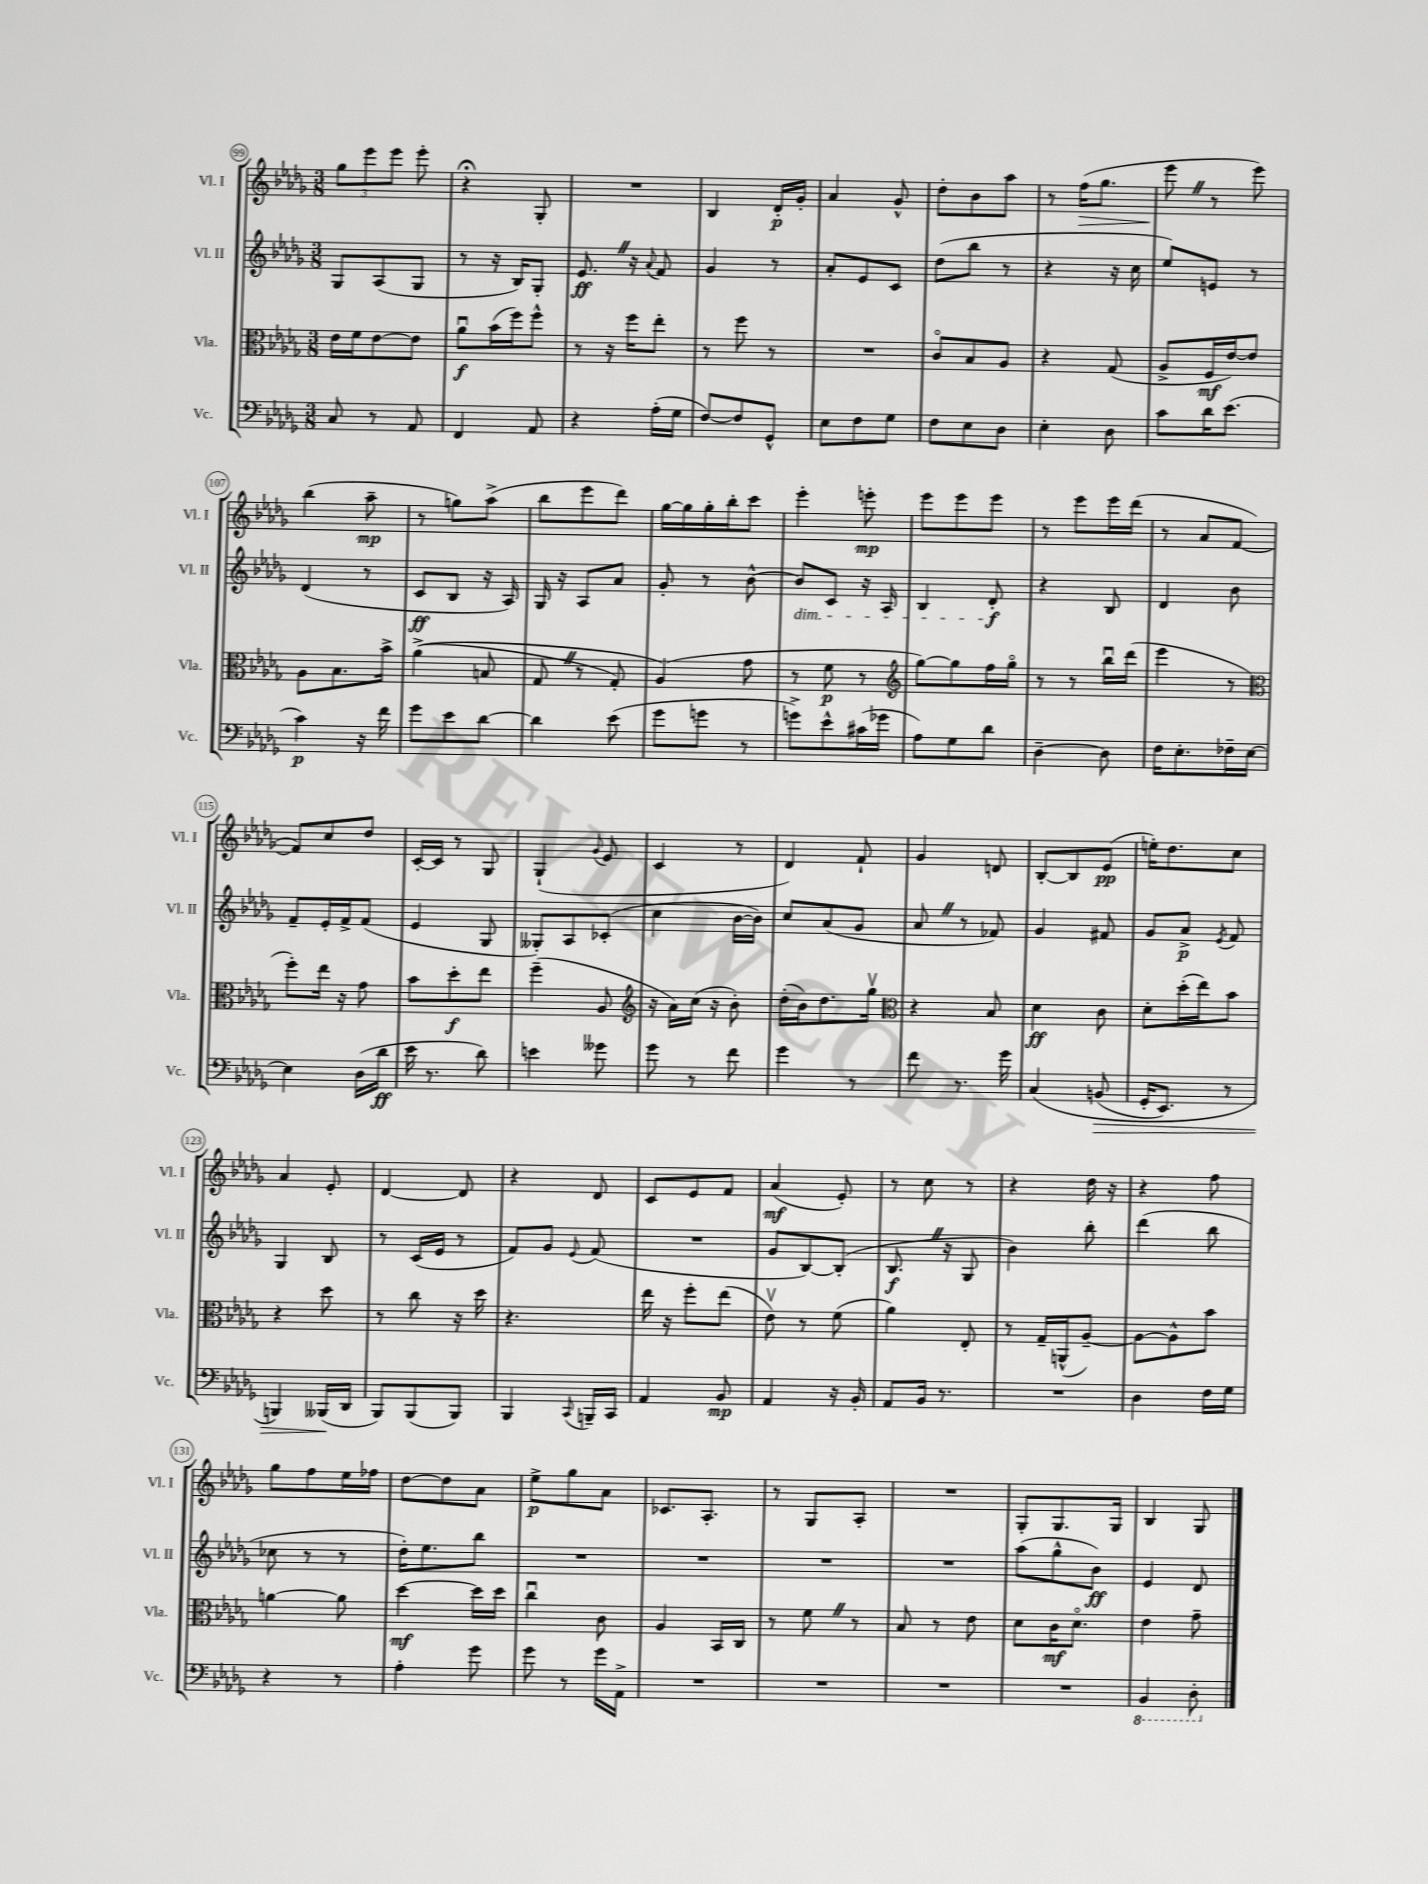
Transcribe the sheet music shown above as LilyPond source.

<<
\new StaffGroup <<
\new Staff = "s0" \with { instrumentName = "Vl. I" shortInstrumentName = "Vl. I" } {
    \clef treble \key des \major \numericTimeSignature \time 3/8
    \autoBeamOff \tuplet 3/2 { ges''8[ ees'''8 ees'''8] } ees'''8-. |
    r4\fermata ges8-. |
    R4. |
    bes4 des'16[-.\p ges'16]-. |
    aes'4 ges'8-^ |
    des''8[-. bes'8 aes''8] |
    r8 f''16[\>( ges''8.] |
    ees'''8\! \once \override BreathingSign.text = \markup { \musicglyph "scripts.caesura.straight" } \breathe r8 ees'''8) |
    bes''4( aes''8--\mp |
    r8 g''8[) aes''8]->( |
    bes''8[ ees'''8 des'''8]) |
    ges''16[~ ges''16 ges''16-. bes''16-. c'''8] |
    ees'''4-. e'''8-.\mp |
    ees'''8[ ees'''8 ees'''8] |
    r8 ees'''8[ ees'''16 des'''16]( |
    r8 aes'8[ f'8]~ |
    f'8[) c''8 des''8] |
    c'16[~-. c'16] r8 ges8 |
    ges4-!( \appoggiatura { ges'8 } ees'8 |
    c'4 r8 |
    des'4) f'8-! |
    ges'4 d'8 |
    bes8[~-. bes8 ees'8]\pp( |
    e''16[-.) des''8. c''8] |
    aes'4 ees'8-. |
    des'4~ des'8 |
    r4 des'8 |
    c'8[ ees'8 f'8] |
    aes'4\mf( ees'8-.) |
    r8 c''8 r8 |
    r4 des''16 r16 |
    r4 f''8 |
    ges''8[ f''8 ees''16 fes''16] |
    des''8[~ des''8 aes'8] |
    ees''8[->\p ges''8 aes'8] |
    ces'8.[ aes8.]-. |
    r8 ges8[ aes8]-. |
    R4. |
    ges8[-. ges8. ges16] |
    bes4 ges8 \bar "|." |
}
\new Staff = "s1" \with { instrumentName = "Vl. II" shortInstrumentName = "Vl. II" } {
    \clef treble \key des \major \numericTimeSignature \time 3/8
    \autoBeamOff ges8[ aes8( ges8] |
    r8 r16 bes16[) ges8]-. |
    ees'8.\ff \once \override BreathingSign.text = \markup { \musicglyph "scripts.caesura.straight" } \breathe r16 \appoggiatura { aes'8 } f'8 |
    ges'4 r8 |
    aes'8[-. ees'8 c'8] |
    des''8[( bes''8] r8 |
    r4 r16 c''16 |
    ees''8[) e'8] r8 |
    des'4( r8 |
    c'8[\ff bes8] r16 aes16) |
    ges16 r16 aes8[ aes'8] |
    ges'8-. r8 bes'8~-^ |
    bes'8[\dim c'8] r16 aes16 |
    bes4 des'8-.\f\! |
    r4 bes8 |
    des'4 bes'8 |
    f'8[-- ees'16-. f'16-> f'8]( |
    ees'4 ges8 |
    geses8[-.) aes8 ces'8]-.( |
    c''4 bes'16[~ bes'16]) |
    c''8[ aes'8( ges'8] |
    aes'8 \once \override BreathingSign.text = \markup { \musicglyph "scripts.caesura.straight" } \breathe r8 fes'8) |
    ges'4 fis'8 |
    ges'8[ aes'8]->\p \acciaccatura { ees'8 } f'8 |
    ges4 bes8 |
    r8 c'16[( ees'16] r8 |
    f'8[) ges'8] \appoggiatura { ees'8 } f'8( |
    R4. |
    ges'8[ bes8~) bes8]-.( |
    bes8.\f \once \override BreathingSign.text = \markup { \musicglyph "scripts.caesura.straight" } \breathe r16 ges8 |
    bes'4) bes''8-. |
    des'''4( bes''8 |
    ces''8 r8 r8 |
    des''16[-.) ees''8. bes''8] |
    R4. |
    R4. |
    R4. |
    R4. |
    aes''8[( ges''8-^ bes'8]\ff) |
    ees'4 des'8 \bar "|." |
}
\new Staff = "s2" \with { instrumentName = "Vla." shortInstrumentName = "Vla." } {
    \clef alto \key des \major \numericTimeSignature \time 3/8
    \autoBeamOff ees'16[ f'16 ees'8~ ees'8] |
    aes'8[\downbow\f bes'16( f''16) f''8]-^ |
    r8 r16 f''16[ ees''8]-. |
    r8 f''8 r8 |
    R4. |
    c'8[\flageolet bes8 aes8] |
    r4 ges8( |
    aes8[-> f16\mf ees'16~) ees'8] |
    aes8[ bes8. bes'16]-> |
    aes'4->(\( b8 |
    ges8 \once \override BreathingSign.text = \markup { \musicglyph "scripts.caesura.straight" } \breathe r8 ges8-.) |
    aes4(\) ges'8 |
    r8 f'8\p r8 |
    \clef treble ges''8[~) ges''8 f''16 ges''16]\flageolet |
    r8 r8 bes''16[\downbow des'''16]( |
    ees'''4 r8 |
    \clef alto f''8[-.) ees''16] r16 ges'8 |
    bes'8[ des''8-.\f ees''8] |
    f''4--( aes8 |
    \clef treble r16 aes'16[) c''16]( r16 bes'8-.) |
    des''16[-.( bes'16) des''8. ges''16]\upbow |
    \clef alto r4 bes8 |
    des'4\ff c'8 |
    des'8[-. des''16-.( ees''16) bes'8] |
    r4 des''8 |
    r8 c''8 r16 des''16 |
    r4. |
    ees''16 r16 f''8[-. ees''8]( |
    ees'8\upbow) r8 f'8( |
    aes'4) ees8-. |
    r8 ges16[-- a,16-^( aes8]~--) |
    aes8[~ aes8-^ bes'8] |
    a'4~ a'8 |
    des''4~\mf des''16[ des''16] |
    c''4\downbow c'8 |
    aes4 bes,16[ c16] |
    r8 f'8 \once \override BreathingSign.text = \markup { \musicglyph "scripts.caesura.straight" } \breathe r8 |
    bes8 r8 ees'8 |
    des'8[ c'16\mf des'8.]\flageolet |
    ees'4 ges'8-- \bar "|." |
}
\new Staff = "s3" \with { instrumentName = "Vc." shortInstrumentName = "Vc." } {
    \clef bass \key des \major \numericTimeSignature \time 3/8
    \autoBeamOff c8 r8 aes,8 |
    f,4 aes,8 |
    r4 aes16[-.( ges16] |
    f8[~) f8 ges,8]-^ |
    ees8[ f8 ges8] |
    f8[ ees8 des8] |
    ees4-. des8 |
    c'8[ des'16 ees'8.]( |
    c'4\p) r16 f'16 |
    ges'8[ ees'8 des'8]~ |
    des'4 ees'8( |
    ges'8[ g'8] r8 |
    g'8[->) ees'8-^ cis'16( ges'16] |
    aes8[) ges8 des'8] |
    des4~-- des8 |
    f16[ ees8.-. fes16-- ees16]~ |
    ees4 des16[( des'16]\ff |
    ees'16 r8. des'8) |
    e'4 geses'8 |
    ges'8 r8 f'8 |
    ges'4 r8 |
    f'8 r8. ges'16 |
    c4\( b,8\>( |
    ges,16[-. ees,8.]) r8 |
    b,,4\) beses,,16[\!( des,16] |
    bes,,8[) bes,,8( bes,,8]) |
    bes,,4 \appoggiatura { c,8 } b,,16[-- c,16] |
    aes,4 bes,8\mp |
    aes,4 r16 bes,16-. |
    aes,8[ bes,16] r8. |
    R4. |
    des4 f16[ ges16] |
    r4 r8 |
    aes4-. ges'8 |
    ges'8 r8 ges'16[ aes,16]-> |
    R4. |
    R4. |
    R4. |
    R4. |
    \ottava #-1 bes,,4 des,8-. \ottava #0 \bar "|." |
}
>>
>>
\layout { \context { \Score currentBarNumber = #99 \override BarNumber.stencil = #(make-stencil-circler 0.1 0.3 ly:text-interface::print) } }
